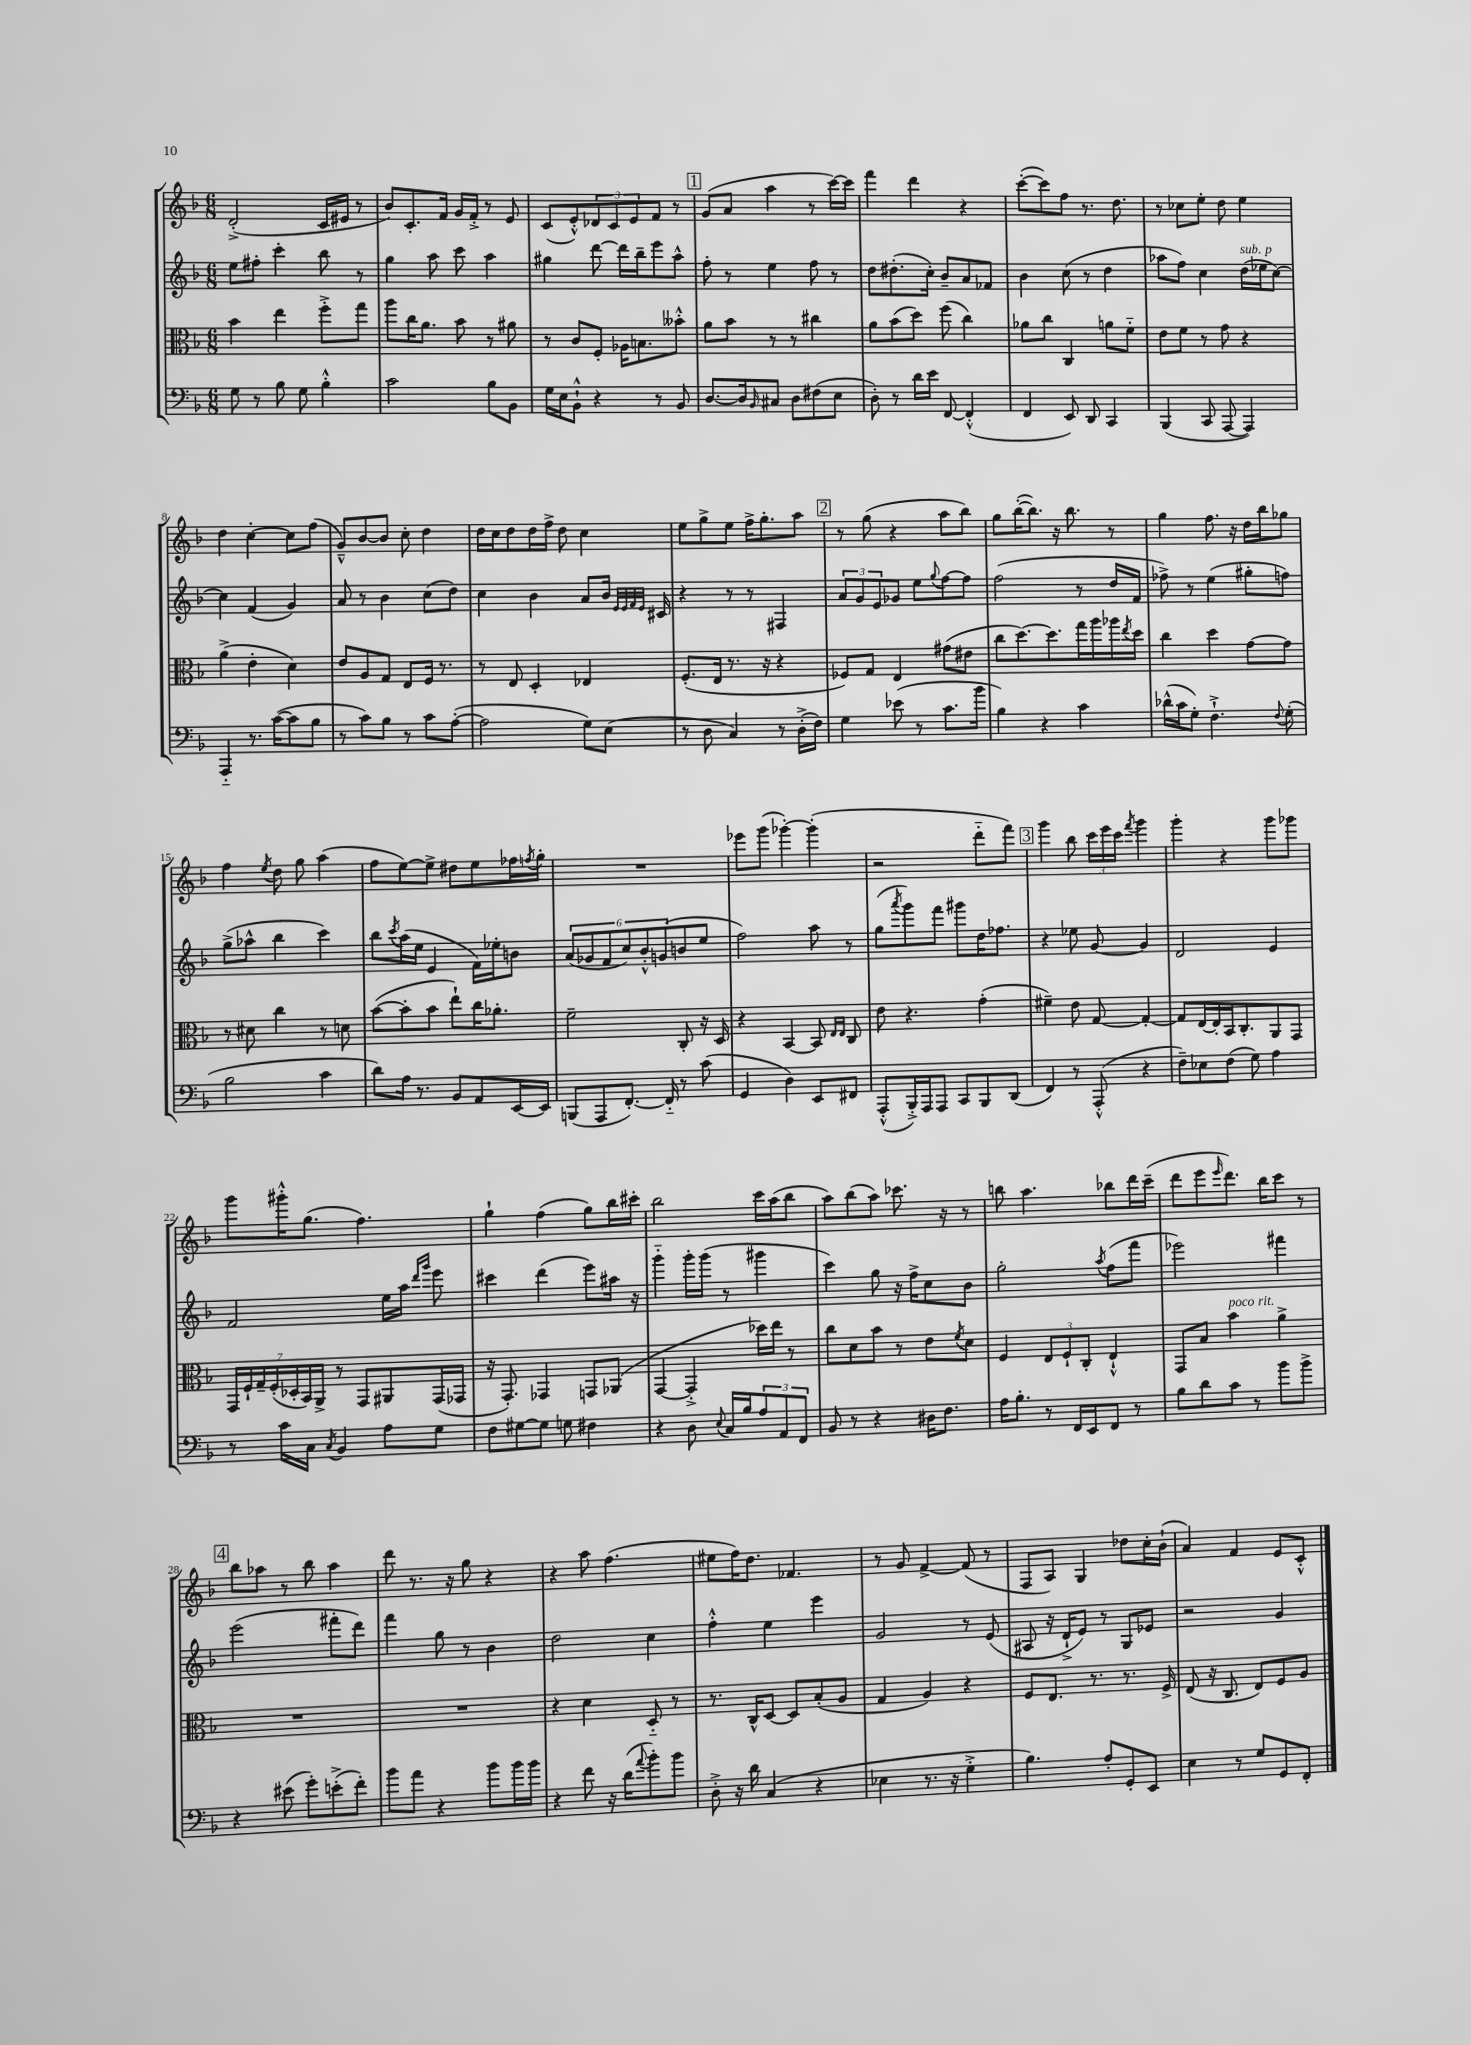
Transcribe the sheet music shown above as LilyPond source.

<<
\new StaffGroup <<
\new Staff = "s0" {
    \clef treble \key f \major \numericTimeSignature \time 6/8
    d'2-.->( c'16 eis'16 r8 |
    bes'8) c'8.-. f'16 g'16 f'16-.-> r8 e'8 |
    c'8( e'8-.-^) \tuplet 3/2 { des'8 c'8 e'8 } f'8 r8 |
    \mark \markup { \box "1" } g'8( a'8 a''4 r8 c'''16~) c'''16 |
    f'''4 d'''4 r4 |
    c'''8~-.( c'''8) f''8 r8. d''8. |
    r8 ces''8 e''8-. d''8 e''4 |
    d''4 c''4~-. c''8 f''8( |
    g'8---^) bes'8~ bes'8 c''8-. d''4 |
    d''16 c''16 d''8 d''16 f''16-> d''8 c''4 |
    e''8 g''8-> e''8 f''16-> g''8.-. a''8 |
    \mark \markup { \box "2" } r8 g''8( r4 a''8 bes''8) |
    g''8 bes''16~-.( bes''8.) r16 bes''8. r8 |
    g''4 f''8. r16 d''16 bes''16 ges''8 |
    f''4 \acciaccatura { e''8 } d''8 g''8 a''4( |
    f''8 e''8~) e''8-> dis''8 e''8 fes''16 \acciaccatura { f''8 } g''16-. |
    R2. |
    ees'''8 g'''8( ges'''4~-.) ges'''4-.( |
    r2 d'''8-_ f'''8) |
    \mark \markup { \box "3" } g'''4 bes''8 \tuplet 3/2 { c'''16 e'''16 c'''16 } \acciaccatura { f'''8 } g'''4 |
    g'''4-. r4 g'''8 ges'''8 |
    g'''8 gis'''16-.-^ g''8.( f''4.) |
    g''4-! f''4( g''8) bes''16 cis'''16-. |
    bes''2 c'''16 a''16( bes''8 |
    a''8) bes''8( a''8) ces'''8. r16 r8 |
    b''8 a''4. bes''8 d'''16 c'''16--( |
    d'''8 e'''8 \grace { e'''16 } d'''8.) bes''16 c'''8 r8 |
    \mark \markup { \box "4" } bes''8 aes''8 r8 bes''8 aes''4 |
    d'''8 r8. r16 g''8 r4 |
    r4 a''8 f''4.( |
    eis''8 f''16) d''8. fes'4. |
    r8 g'8 f'4~-> f'8( r8 |
    f8 a8) g4 des''8 c''16-. bes'16-!( |
    a'4) f'4 e'8 c'8-.-^ \bar "|." |
}
\new Staff = "s1" {
    \clef treble \key f \major \numericTimeSignature \time 6/8
    e''8 fis''8-. c'''4-. bes''8 r8 |
    g''4 a''8 c'''8 a''4 |
    gis''4 d'''8~ d'''16 bes''16-- e'''8 a''8-^ |
    \mark \markup { \box "1" } f''8-. r8 e''4 f''8 r8 |
    d''8 dis''8.-.( c''16-.) bes'8-- a'8 fes'8 |
    bes'4 c''8( r8 d''4 |
    aes''8 f''8) c''4 d''16^\markup { \italic "sub. p" }( ees''16 c''8~) |
    c''4 f'4( g'4) |
    a'8 r8 bes'4 c''8( d''8) |
    c''4 bes'4 a'8 bes'16 \grace { e'32 e'32 f'32 e'32 } cis'16 |
    r4 r8 r8 fis4 |
    \mark \markup { \box "2" } \tuplet 3/2 { a'8 g'8 e'8 } ges'8 e''8 \appoggiatura { g''8 } f''8~ f''8 |
    f''2( r8 d''16 f'16 |
    fes''8->) r8 e''4( gis''8-. f''8) |
    g''8->( aes''8-^ bes''4 c'''4) |
    bes''8 \acciaccatura { c'''8 } a''16( e''16 e'4 f'16) ees''16-. b'8 |
    \tuplet 6/4 { a'8( ges'8 f'8 c''8) bes'8-.-^ g'8( } b'8 e''8 |
    f''2) a''8 r8 |
    g''8( \acciaccatura { a'''8 } g'''8) f'''8 gis'''8 d''16 fes''8. |
    \mark \markup { \box "3" } r4 ees''8 g'8~ g'4 |
    d'2 e'4 |
    f'2 e''16 a''16 \grace { d'''16 g'''16 } e'''8 |
    cis'''4 d'''4( e'''8) ais''16 r16 |
    g'''4-_ g'''16-. g'''16( r8 gis'''4 |
    c'''4) g''8 r16 f''16-> c''8 bes'8 |
    g''2-. \acciaccatura { a''8 } f''8( f'''8 |
    ees'''2) fis'''4 |
    \mark \markup { \box "4" } e'''2( fis'''8-. d'''8) |
    f'''4 g''8 r8 bes'4 |
    d''2 c''4 |
    f''4-.-^ e''4 e'''4 |
    g'2 r8 e'8( |
    ais8 r16 d'16-!-> e'8) r8 g8 ees'8 |
    r2 g'4 \bar "|." |
}
\new Staff = "s2" {
    \clef alto \key f \major \numericTimeSignature \time 6/8
    bes'4 e''4 f''8-.-> g''8 |
    a''8 c''16 a'8. bes'8 r8 ais'8 |
    r8 c'8 f8-. aes16 b8. beses'8-.-^ |
    \mark \markup { \box "1" } a'8 bes'8 r8 r8 cis''4 |
    a'8 bes'8( d''8) f''8( c''4) |
    aes'8 c''8 c4 a'8 f'8-_ |
    e'8 f'8 r8 g'8 r4 |
    a'4->( e'4-. d'4) |
    e'8 a8 g8 e8 f16 r8. |
    r8 e8 d4-. ees4 |
    f8.-.( e16 r8. r16 r4 |
    \mark \markup { \box "2" } fes8) g8 e4 gis'8( eis'8 |
    c''8 d''8.~) d''8. g''16 a''16 aes''16 \acciaccatura { e''8 } d''16 |
    c''4 d''4 g'8~ g'8 |
    r8 dis'8 c''4 r8 d'8 |
    bes'8~( bes'8-. bes'8 e''8-!) c''16 aes'8.-. |
    f'2-- c8-. r16 d16 |
    r4 bes,4~ bes,8 \grace { e16 e16 } c8 |
    e'8 r4. g'4-.( |
    \mark \markup { \box "3" } fis'4--) e'8 g8~ g4~-. |
    g8 e16~ e16-. bes,16 c8.-. a,8 g,8 |
    \tuplet 7/4 { g,16 f16-! g16-- f16-.( des16-. bes,16) a,16-> } r8 g,8 ais,8 g,16( ges,16 |
    r16 g,8.-.) ges,4 g,8 aes,8( |
    g,4~ g,4-.-> des''16) e''16 r8 |
    c''8 d'8 bes'8 r8 e'8 \acciaccatura { f'8 } d'8 |
    f4 \tuplet 3/2 { e8 f8-! c8-. } e4-!-^ |
    g,8 bes8 bes'4^\markup { \italic "poco rit." } a'4-> |
    \mark \markup { \box "4" } R2. |
    R2. |
    r4 d'4 d8-_ r8 |
    r8. c16-^ d8~ d8 bes8-.( a8 |
    g4 a4) r4 |
    f8 e8. r8. r8. f16-> |
    e8( r16 c8. e8) f8 a8 \bar "|." |
}
\new Staff = "s3" {
    \clef bass \key f \major \numericTimeSignature \time 6/8
    g8 r8 bes8 g8 bes4-.-^ |
    c'2 bes8 bes,8 |
    g16 e16 bes,8-!-^ r4 r8 bes,8 |
    \mark \markup { \box "1" } d8.~ d16 \grace { bes,16 } cis8 d8 fis8( e8 |
    d8-.) r8 d'16 e'16 f,8~ f,4-.-^( |
    f,4 e,8) d,8 c,4 |
    bes,,4( c,8 a,,8~ a,,4) |
    a,,4-_ r8. c'16~( c'8 bes8 |
    r8 c'8) bes8 r8 c'8 a8~-.( |
    a2 g8) e8( |
    r8 d8 c4) r8 d16-.->( f16) |
    \mark \markup { \box "2" } g4 ees'8( r8 c'8. bes'16 |
    bes4) r4 c'4 |
    des'16-^( c'16 g8-.) f4.-!-> \appoggiatura { f8 } g8-.( |
    bes2 c'4 |
    d'8) a16 r8. bes,8 a,8 e,16~ e,16 |
    b,,8( a,,8 f,8.~-.) f,16-_ r8 c'8( |
    g,4 d4) e,8 fis,8 |
    a,,8-.-^( bes,,16-.->) a,,16 a,,8 c,8 bes,,8 d,8( |
    \mark \markup { \box "3" } f,4) r8 a,,8-.-^( r4 |
    f8--) ees8 f8( g8) a4 |
    r8 c'16 c16 \acciaccatura { c8 } bes,4 a8 g8 |
    f8 gis8~ gis8 g8 fis4 |
    r4 d8 \appoggiatura { e8 } c16 bes16 \tuplet 3/2 { a8 a,8 f,8 } |
    bes,8 r8 r4 dis16 f8. |
    a16 bes8.-. r8 f,16 e,16 f,8 r8 |
    bes8 d'8 c'8 r8 bes'8 bes'8-> |
    \mark \markup { \box "4" } r4 eis'8( g'8-.) e'8-.->( f'8-.) |
    bes'8 a'8 r4 bes'8 bes'16 bes'16 |
    r4 f'8 r16 d'16( \appoggiatura { a'8 } bes'8-.) bes'8 |
    d8-.-> r16 d'16 c4( r4 |
    ees4 r8. r16 g4-.-> |
    bes4.) a8-. g,8-. e,8 |
    e4 r8 g8 g,8 f,8-. \bar "|." |
}
>>
>>
